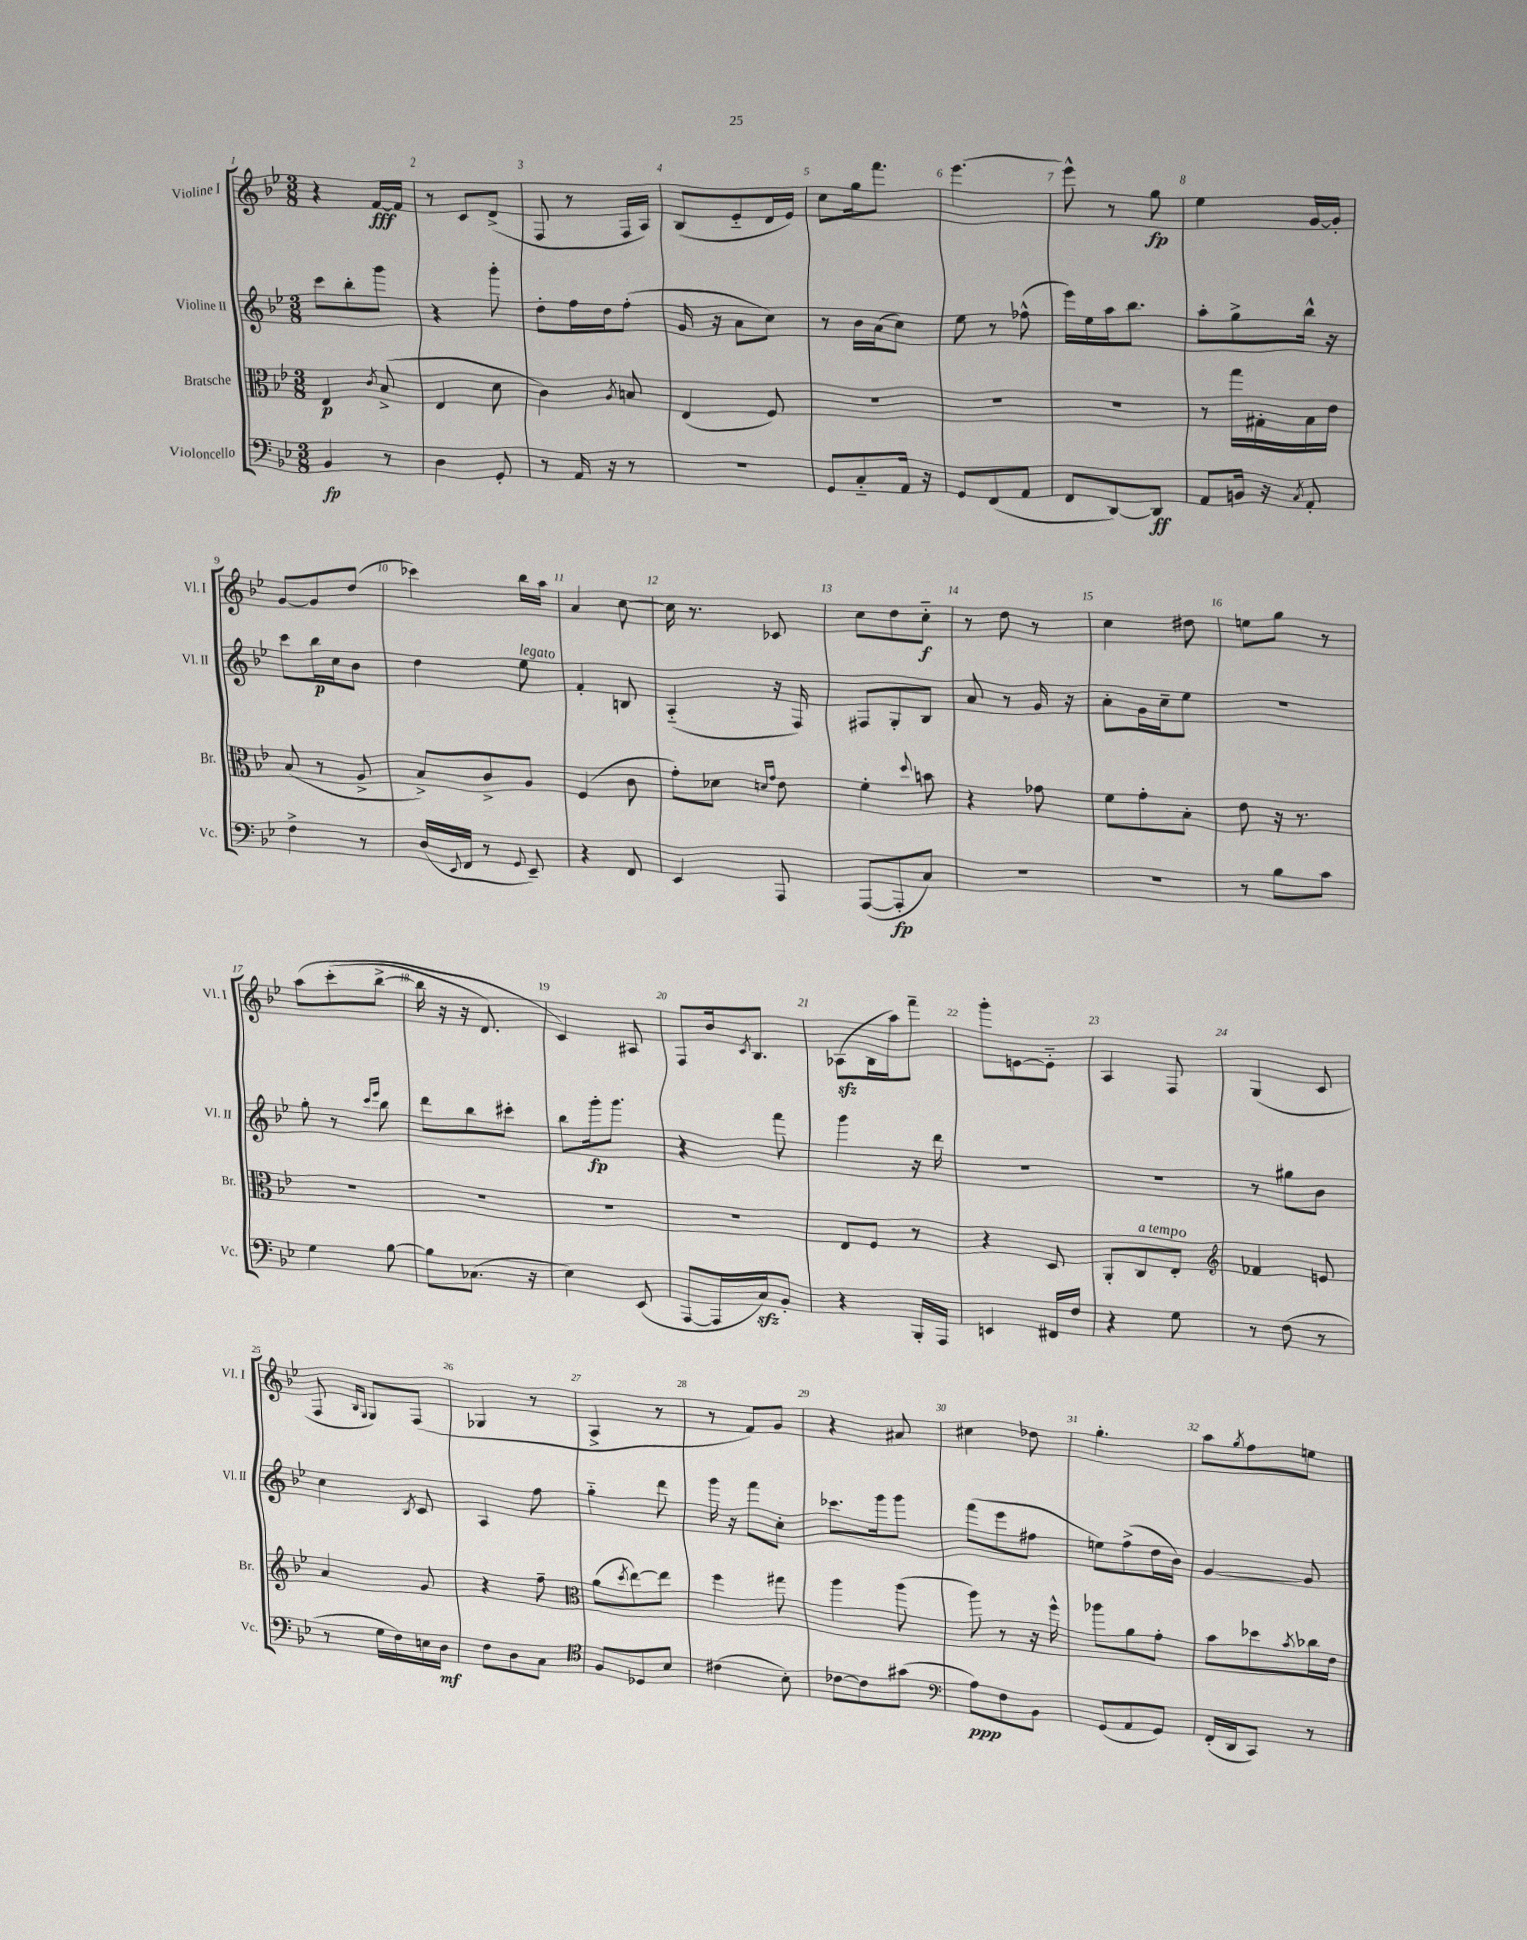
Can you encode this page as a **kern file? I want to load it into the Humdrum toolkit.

**kern	**kern	**kern	**kern
*staff4	*staff3	*staff2	*staff1
*clefF4	*clefC3	*clefG2	*clefG2
*k[b-e-]	*k[b-e-]	*k[b-e-]	*k[b-e-]
*M3/8	*M3/8	*M3/8	*M3/8
4BB-	4E-	8ccc	4r
.	.	8bb-'	.
.	8qc	.	.
8r	(8B-^	8ggg	[16f
.	.	.	16f]
=	=	=	=
4D	4E-	4r	8r
.	.	.	8c
8GG'	8d	8ggg'	(8d^
=	=	=	=
8r	4c)	8dd'	8F
16AA	.	16ff	8r
16r	.	16dd	.
.	8qA	.	.
8r	8B	(8ff'	16F
.	.	.	16A)
=	=	=	=
4.r	(4E-	16g	(8B-
.	.	16r	.
.	.	8a	8e-'~
.	8F)	8cc)	16d
.	.	.	16e-)
=	=	=	=
8GG	4.r	8r	8cc
8C'~	.	16b-	16gg
.	.	(16a	8.fff
16AA	.	8cc)	.
16r	.	.	.
=	=	=	=
8GG	4.r	8ee-	[4.eee-
(8FF	.	8r	.
8AA	.	(8ff-^^	.
=	=	=	=
8FF	4.r	16eee-)	8eee-^^]
.	.	16ee-	.
[8DD)	.	16aa	8r
.	.	8.bb-	.
8DD]	.	.	8gg
=	=	=	=
8AA	8r	8aa'	4ee-
16BB	16gg	8gg^	.
16r	16G#'	.	.
8qC	.	.	.
8AA'	16B-	16bb-^^	[16g
.	16e-	16r	16g']
=	=	=	=
4F^	(8B-	8ccc	[8g
.	8r	16bb-	8g]
.	.	16cc	.
8r	8A^	8b-	(8dd
=	=	=	=
(16D	8B-^)	4dd	4ccc-)
8qqEE-	.	.	.
16FF	.	.	.
8r	8c^	.	.
8qqGG	.	.	.
8EE-~)	8A	8ee-	16bb-
.	.	.	16aa
=	=	=	=
4r	(4F	4f'	4a
8FF	8c	8B	[8cc
=	=	=	=
4EE-	8g')	(4A'~	16cc]
.	.	.	8.r
.	8d-	.	.
.	16qqd	.	.
.	16qqg	.	.
8AAA	8e-	16r	8c-
.	.	16F)	.
=	=	=	=
([8AAA	4f'	8F#	8cc
8AAA']	.	8G'	8dd
.	8qqdd	.	.
8C)	8b	8B-	8cc'~
=	=	=	=
4.r	4r	8a	8r
.	.	8r	8dd
.	8g-	16g	8r
.	.	16r	.
=	=	=	=
4.r	8f	8a'	4cc
.	8g'	16g	.
.	.	16cc~	.
.	8B-'	8ee-	8dd#
=	=	=	=
8r	8e-	4.r	8ee
8B-	16r	.	8gg
.	8.r	.	.
8c	.	.	8r
=	=	=	=
4G	4.r	8gg'	&(8aa
.	.	8r	(8ccc'
.	.	16qqccc	.
.	.	16qqeee-	.
[8B-	.	8bb-	[8bb-^
=	=	=	=
8B-]	4.r	8ddd	16bb-]
.	.	.	16r
(8.C-	.	8bb-	16r
.	.	.	8.d)
.	.	8ccc#'	.
16r	.	.	.
=	=	=	=
4E-)	4.r	8bb-	4c&)
.	.	16ggg'	.
.	.	8.ggg	.
(8EE-	.	.	8A#
=	=	=	=
[8AAA	4.r	4r	8F
16AAA]	.	.	16b-
.	.	.	8qc
16C)	.	.	8.B-
8BB-'	.	8fff	.
=	=	=	=
4r	8E-	4ggg	(8A-
.	8F	.	16B-
.	.	.	16aa)
16BBB-'	8r	16r	8fff~
16AAA	.	16ddd	.
=	=	=	=
4EE	4r	4.r	8ggg'
.	.	.	[8e
16FF#	8D	.	8e'~]
16F	.	.	.
=	=	=	=
4r	8AA'	4.r	4A
.	8C	.	.
8G	8E-'	.	8F
=	=	=	=
*	*clefG2	*	*
8r	4f-	8r	(4G
(8F	.	8gg#	.
8r	8e	8b-	8c
=	=	=	=
8r	4a	4cc	8F
.	.	.	16qqB-
.	.	.	16qqG
16G	.	.	8G)
16F)	.	.	.
.	.	8qB-	.
16E	8g	8c	(8F
16D	.	.	.
=	=	=	=
8F	4r	4A	4G-
8D	.	.	.
8C	8ff~	8ff	8r
=	=	=	=
*clefC4	*clefC3	*	*
8F	(8a	4gg'~	4A^
.	8qdd	.	.
8D-	[8ee-)	.	.
8B-	8ee-]	8ddd	8r
=	=	=	=
(4c#	4ff	16ggg	8r
.	.	16r	.
.	.	8fff	8f)
8B-')	8gg#	8cc'	8g
=	=	=	=
[8c-	4aa	8.ccc-	4r
8c-]	.	.	.
.	.	16ggg	.
(8g#	(8aa	8ggg	8a#
=	=	=	=
*clefF4	*	*	*
8A)	8aa)	(8fff	4cc#
8F	8r	8eee-	.
8BB-	16r	8ff#	8dd-
.	16ff^^	.	.
=	=	=	=
(8GG	8aa-	8ee)	4.gg'
8AA	8a	(8ff^	.
8GG)	8g'	16dd	.
.	.	16b-)	.
=	=	=	=
(16FF'	8b-	[4g	8aa
16DD	.	.	.
.	.	.	8qgg
8CC)	8dd-	.	8ff
.	8qb-	.	.
8r	16cc-	8g]	8ee
.	16e-	.	.
==	==	==	==
*-	*-	*-	*-
